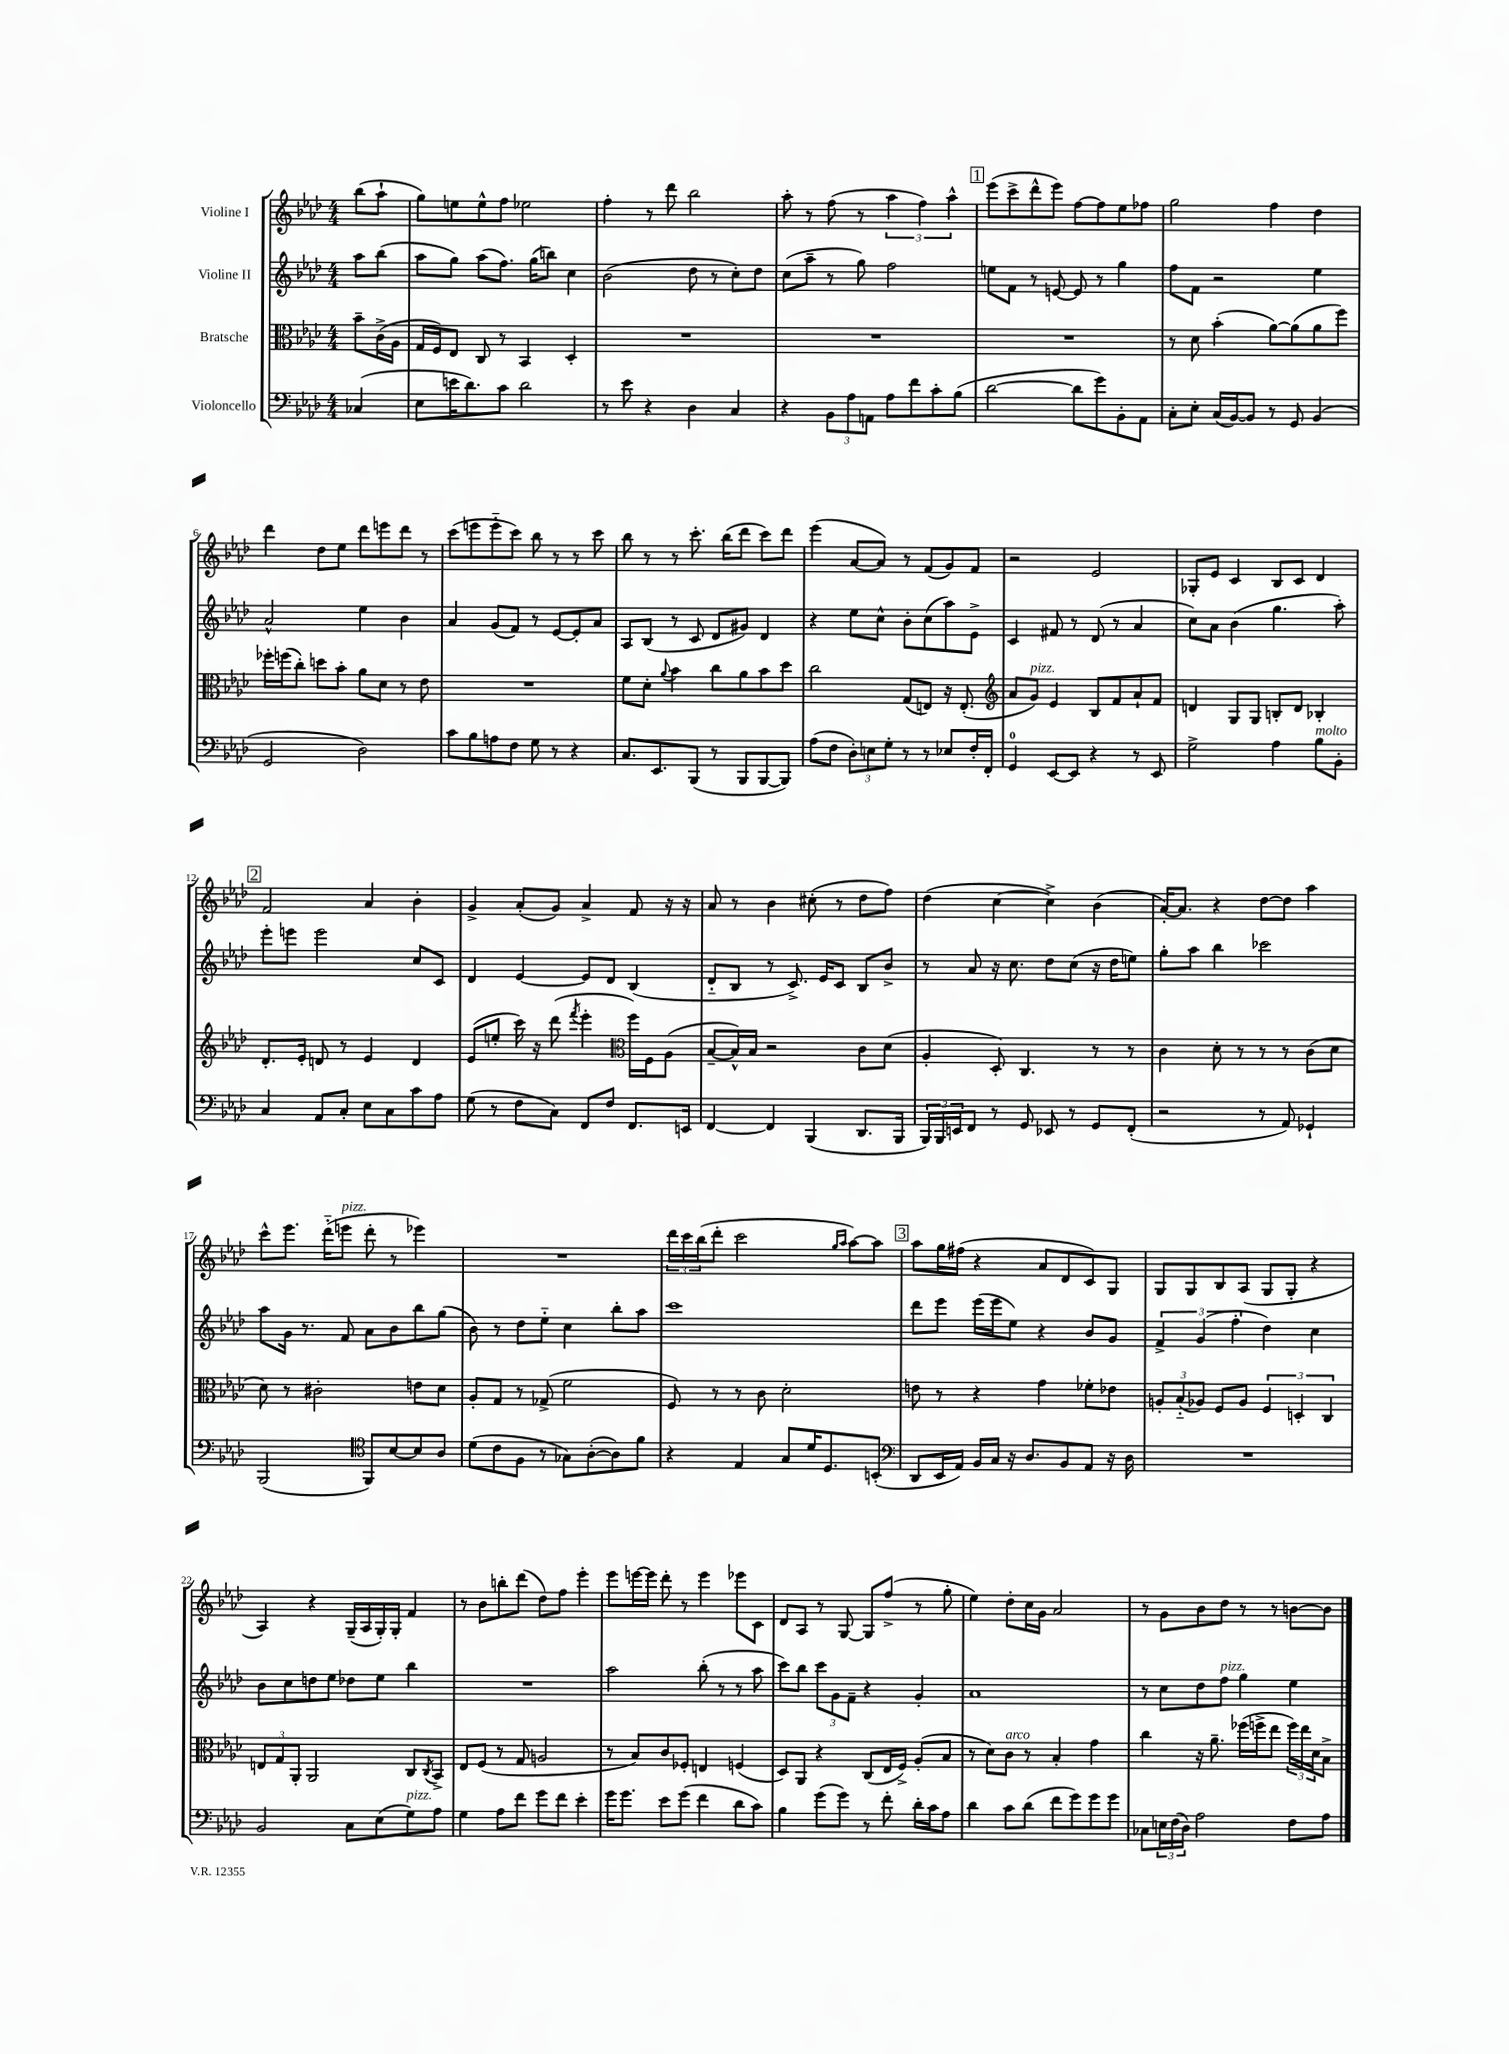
<<
\new StaffGroup <<
\new Staff = "s0" \with { instrumentName = "Violine I" } {
    \clef treble \key aes \major \numericTimeSignature \time 4/4 \partial 4
    bes''8( aes''8-! |
    g''8) e''8 e''8-^ f''8 ees''2 |
    f''4-. r8 des'''8 bes''2 |
    aes''8-. r8 f''8( r8 \tuplet 3/2 { aes''4 f''4) aes''4-^ } |
    \mark \markup { \box "1" } ees'''8( c'''8-> des'''8-^ ees'''8) f''8~ f''8 ees''8 fes''8 |
    g''2 f''4 des''4 |
    des'''4 des''8 ees''8 des'''8 e'''8 des'''8 r8 |
    c'''8( e'''8 e'''8-_ c'''8) bes''8 r8 r8 c'''8 |
    bes''8 r8 r8 c'''8.-. bes''16( des'''8 c'''8) des'''8 |
    ees'''4( aes'8~ aes'8) r8 f'8( g'8) f'8 |
    r2 ees'2 |
    ges8-. ees'8 c'4 bes8 c'8 des'4 |
    \mark \markup { \box "2" } f'2 aes'4 bes'4-. |
    g'4-> aes'8-.( g'8) aes'4-> f'8 r16 r16 |
    aes'8 r8 bes'4 cis''8-.( r8 des''8 f''8) |
    des''4( c''4~ c''4->) bes'4( |
    aes'16~-.) aes'8. r4 des''8~ des''8 aes''4 |
    c'''8-^ ees'''8. des'''16-_( e'''8^\markup { \italic "pizz." } des'''8-. r8 ees'''4) |
    R1 |
    \tuplet 3/2 { des'''16 c'''16 bes''16( } des'''8-. c'''2 \grace { g''16 aes''16 } aes''8~) aes''8 |
    \mark \markup { \box "3" } aes''8 g''16 fis''16( r4 aes'8 des'8 c'8) g8 |
    g8 g8 bes8 aes8( g8 g8-. r4 |
    aes4) r4 g16--( aes16 g16-.) g16-. f'4 |
    r8 bes'8 b''8-. des'''8( des''8) f''8 ees'''4-. |
    ees'''8 e'''16~ e'''16 des'''8-. r8 e'''4 ees'''8 c'8 |
    des'8 aes8 r8 g8~ g8 f''8->( r8 g''8-. |
    ees''4) des''8-. c''16 g'16 aes'2 |
    r8 g'8 bes'8 des''8 r8 r8 b'8~ b'8 \bar "|." |
}
\new Staff = "s1" \with { instrumentName = "Violine II" } {
    \clef treble \key aes \major \numericTimeSignature \time 4/4 \partial 4
    aes''8 bes''8( |
    aes''8 g''8) aes''8( f''8.) g''16( b''8) c''4 |
    bes'2( des''8 r8 c''8-.) des''8 |
    c''8( aes''8-- r8 g''8) f''2 |
    \mark \markup { \box "1" } e''8 f'8 r8 e'8~ e'8 r8 g''4 |
    f''8 f'8 r2 ees''4 |
    aes'2-^ ees''4 bes'4 |
    aes'4 g'8( f'8) r8 ees'8~ ees'8-. aes'8 |
    aes8 bes8( r8 c'8 des'8 gis'8) des'4 |
    r4 ees''8 c''8-^ bes'8-. c''8( aes''8) ees'8-> |
    c'4 fis'8 r8 des'8( r8 aes'4 |
    c''8) aes'8 bes'4( g''4. aes''8-.) |
    \mark \markup { \box "2" } ees'''8-. e'''8 e'''2 c''8 c'8 |
    des'4 ees'4~ ees'8 des'8 bes4( |
    des'8-_ bes8 r8 c'8.->) ees'16 c'8 bes8 bes'8-> |
    r8 aes'8 r16 c''8. des''8 c''8( r16 des''16 e''8) |
    g''8-. aes''8 bes''4 ces'''2 |
    aes''8 g'16 r8. f'8 aes'8 bes'8 bes''8 g''8( |
    bes'8) r8 des''8 ees''8-_ c''4 bes''8-. aes''8 |
    c'''1 |
    \mark \markup { \box "3" } des'''8 ees'''8 ees'''16( ees'''16 ees''8) r4 bes'8 g'8 |
    \tuplet 3/2 { f'4-> g'4( f''4-. } des''4) c''4 |
    bes'8 c''8 d''8 ees''8 des''8 ees''8 bes''4 |
    R1 |
    aes''2 bes''8-.( r8 r8 aes''8 |
    c'''8) bes''8 \tuplet 3/2 { c'''8 g'8 f'8-- } r4 g'4-. |
    aes'1 |
    r8 c''8 des''8 f''8^\markup { \italic "pizz." } g''4 ees''4 \bar "|." |
}
\new Staff = "s2" \with { instrumentName = "Bratsche" } {
    \clef alto \key aes \major \numericTimeSignature \time 4/4 \partial 4
    bes'8-- c'16->( aes16 |
    g16 f16) ees8 c8 r8 bes,4 des4-. |
    R1 |
    R1 |
    \mark \markup { \box "1" } R1 |
    r8 des'8 bes'4-.( aes'8~) aes'8( aes'8 f''8) |
    fes''16-. f''16( c''8-.) d''8 bes'8-. aes'8 des'8 r8 ees'8 |
    R1 |
    f'8 des'8-. \appoggiatura { aes'8 } bes'4 c''8 aes'8 bes'8 des''8 |
    c''2 g8( e8) r16 e8.-.( |
    \clef treble aes'8 g'8^\markup { \italic "pizz." }) ees'4 bes8 f'8 aes'8-! f'8 |
    d'4 g8 g8 b8-. d'8 bes4-. |
    \mark \markup { \box "2" } des'8.-. ees'16-. d'8 r8 ees'4 d'4 |
    ees'8( e''8-. c'''16) r16 des'''8( \acciaccatura { f'''8 } ees'''4-. \clef alto f''16) f16 aes8( |
    bes8~-- bes16-^) bes16 r2 c'8 des'8( |
    aes4-. des8-.) c4. r8 r8 |
    c'4 des'8-. r8 r8 r8 c'8( des'8 |
    des'8) r8 cis'2-. e'8 des'8 |
    aes8-. g8 r8 ges8->( f'2 |
    f8) r8 r8 c'8 des'2-. |
    \mark \markup { \box "3" } e'8 r8 r4 g'4 fes'8-. ees'8 |
    \tuplet 3/2 { a8-. bes8-_( aes8) } f8 aes8 \tuplet 3/2 { f4 d4-. c4 } |
    \tuplet 3/2 { e8 g8 aes,8-. } aes,2 c8 \acciaccatura { c8 } bes,8-> |
    ees8 f8( r8 g8 a2 |
    r8 bes8) c'8 fes8-. e4 f4( |
    des8) aes,8 r4 c8( ees16 f16->) aes8-.( bes8 |
    r8 des'8) c'8^\markup { \italic "arco" } r8 bes4-. g'4 |
    c''4 r16 aes'8.-- fes''16( f''16-> ees''8 \tuplet 3/2 { f''16) ees''16 des'16 } bes8-> \bar "|." |
}
\new Staff = "s3" \with { instrumentName = "Violoncello" } {
    \clef bass \key aes \major \numericTimeSignature \time 4/4 \partial 4
    ces4( |
    ees8 e'16 des'8.) c'8 des'2 |
    r8 ees'8 r4 des4 c4 |
    r4 \tuplet 3/2 { bes,8 aes8 a,8 } aes8 f'8 c'8-. bes8( |
    \mark \markup { \box "1" } des'2~ des'8 g'8) bes,8-. aes,8 |
    c8-. ees8-. c16( bes,16~) bes,8 r8 g,8 bes,4( |
    g,2 des2) |
    c'8 bes8 a8 f8 g8 r8 r4 |
    c8. ees,8. bes,,8( r8 bes,,8 bes,,8~ bes,,8) |
    aes8( f8 \tuplet 3/2 { des8-.) e8 g8-. } r8 r8 ees8 f16-. f,16-. |
    g,4-0 ees,8~ ees,8 r4 r8 ees,8 |
    g2-> aes4 bes8^\markup { \italic "molto" } bes,8-. |
    \mark \markup { \box "2" } c4 aes,8 c8-. ees8 c8 c'8 aes8 |
    g8( r8 f8 c8) f,8 f8 f,8. e,16 |
    f,4~ f,4 bes,,4( des,8. bes,,16 |
    \tuplet 3/2 { bes,,16) bes,,16 e,16 } f,8 r8 g,8 ees,8 r8 g,8 f,8-.( |
    r2 r8 aes,8) ges,4-! |
    bes,,2( \clef tenor f,8) bes8~ bes8 aes8 |
    des'8( c'8 f8 r8 ges8) aes8~-.( aes8) f'8 |
    r4 ees4 g8 des'16 des8. b,8-.( |
    \mark \markup { \box "3" } \clef bass des,8 ees,16 aes,16) bes,16 c16 r16 des8. bes,8 aes,8 r16 des16 |
    R1 |
    bes,2 c8 ees8( g8^\markup { \italic "pizz." }) aes8 |
    g4 aes8 f'8 g'8 f'8 ees'4-. |
    g'16 g'8. ees'8 g'8( f'4 des'8 c'8) |
    bes4 g'8( g'8) r8 f'8-. des'16-. c'16 aes8 |
    des'4 c'8 des'8( f'8 g'8) g'8 g'8 |
    ces8 \tuplet 3/2 { e16 f16( des16) } aes2 f8 aes8 \bar "|." |
}
>>
>>
